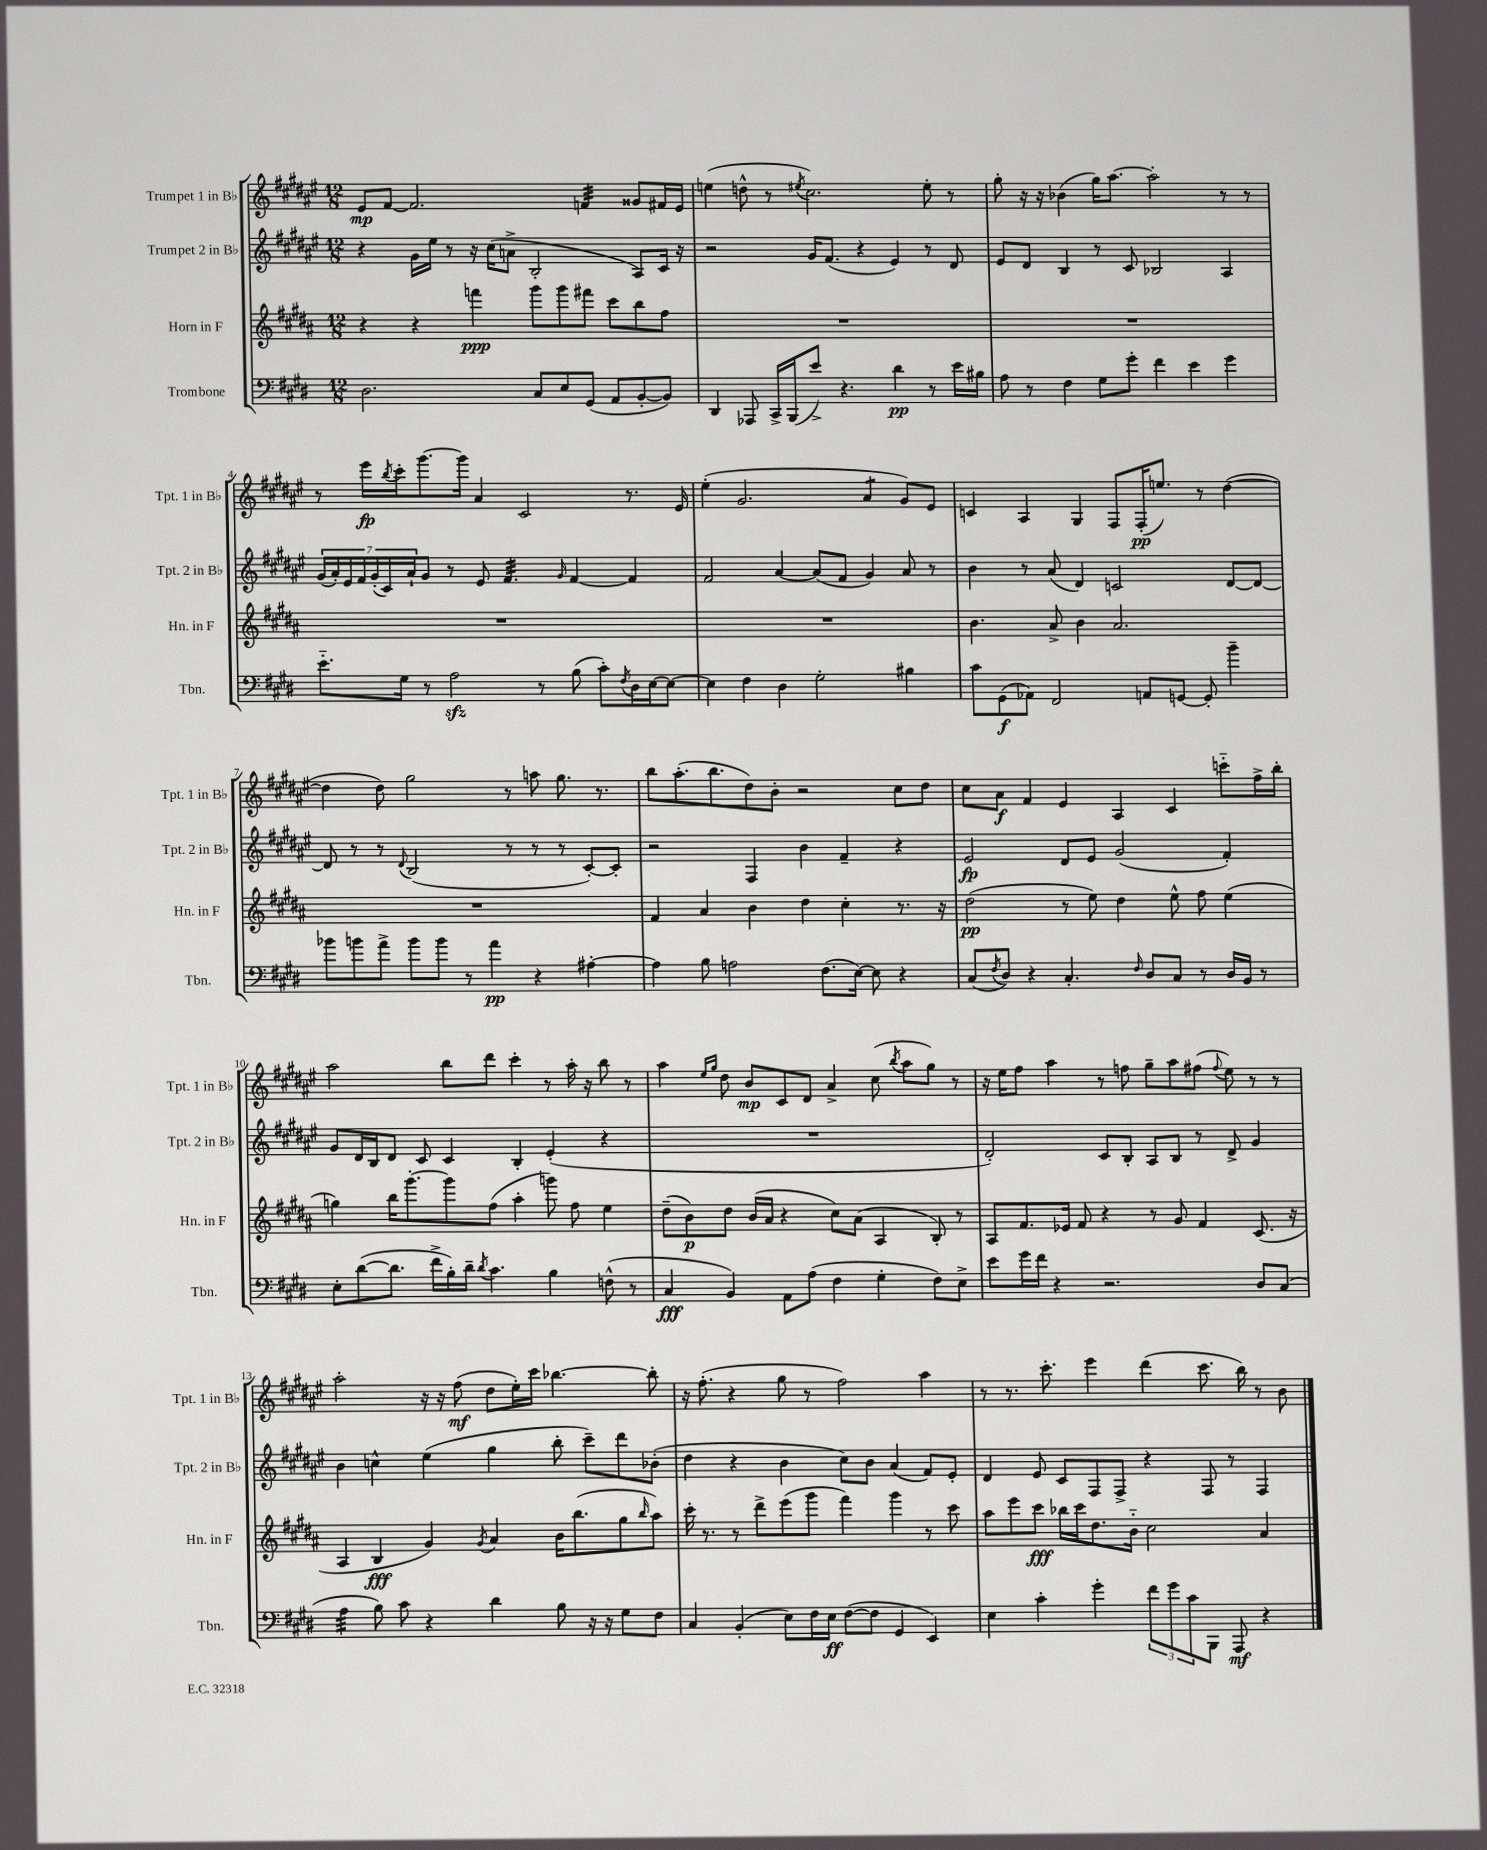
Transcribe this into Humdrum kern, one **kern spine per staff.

**kern	**kern	**kern	**kern
*staff4	*staff3	*staff2	*staff1
*clefF4	*clefG2	*clefG2	*clefG2
*k[f#c#g#d#]	*k[f#c#g#d#a#]	*k[f#c#g#d#a#e#]	*k[f#c#g#d#a#e#]
*M12/8	*M12/8	*M12/8	*M12/8
2.D#\	4r	4r	8e#/L
.	.	.	[8f#/J
.	4r	16g#\LL	2.f#/]
.	.	16ee#\JJ	.
.	.	8r	.
.	4fff\	16r	.
.	.	(16cc#\LK	.
.	.	8a^\J	.
8C#/L	8ggg#\L	2B'/	.
8E/	8ggg#\	.	.
(8GG#/J	8fff#\J	.	4f/
8AA/L	8ccc#\L	.	.
[8BB'/	8bb\	8A#/L)	8g##/L
8BB/]J)	8ff#\J	16c#/Jk	16f#/L
.	.	16r	16e#/JJ
=	=	=	=
4DD#/	1.r	2r	(4ee\
8AAA-/	.	.	8dd^^\
16CC#^/LL	.	.	8r
(16BBB/J	.	.	.
.	.	.	8qee#/
8e^/J)	.	16g#/LK	2.cc#\)
.	.	(8.f#/J	.
4.r	.	.	.
.	.	4r	.
4d#\	.	4e#/)	.
8r	.	8r	8ee#'\
16e\LL	.	8d#/	8r
16B#\JJ	.	.	.
=	=	=	=
8A\	1.r	8e#/L	8gg#'\
8r	.	8d#/J	16r
.	.	.	16r
4F#\	.	4B/	(4b-\
8G#\L	.	8r	16gg#\LK)
.	.	.	[8.aa#\J
8g#'\J	.	8c#/	.
4f#\	.	2B-/	2aa#'\]
4e\	.	.	.
4g#\	.	4A#/	8r
.	.	.	8r
=	=	=	=
8.e'~\L	1.r	(28g#/LL	8r
.	.	28a#'/)	.
.	.	28e#/	.
.	.	28f#/	.
.	.	.	16eee#\LL
.	.	(28g#'/	.
.	.	28c#/)	.
.	.	.	8qbb/
16G#\Jk	.	.	16ccc#'\J
.	.	28a#`/J	.
8r	.	8g#/J	[8.ggg#\
2A\	.	8r	.
.	.	.	16ggg#\]Jk
.	.	8e#/	4a#/
.	.	4.f#/	.
.	.	.	2c#/
8r	.	.	.
.	.	16qqg#/	.
(8B\	.	[4f#/	.
8c#'\L)	.	.	.
8qF#/	.	.	.
16D#\L	.	4f#/]	8.r
[16E\J	.	.	.
8E\_J	.	.	.
.	.	.	16e#/
=	=	=	=
4E\]	1.r	2f#/	(4ee#'\
4F#\	.	.	2.g#/
4D#\	.	[4a#/	.
2G#'\	.	(8a#/]L	.
.	.	8f#/J	.
.	.	4g#/)	4a#/
4B#\	.	8a#/	8g#/L)
.	.	8r	8e#/J
=	=	=	=
8c#\L	4.b\	4b\	4c/
(8GG#\	.	.	.
8AA-\J)	.	8r	4A#/
2FF#/	8a#^/	(8a#/	.
.	4b\	4d#/)	4G#/
.	2.a#/	2c/	8F#/L
8AA/L	.	.	(16F#'/K
.	.	.	8.ee/J)
[8GG/J	.	.	.
8GG'/]	.	.	8r
4b~\	.	[8d#/L	([4dd#\
.	.	8d#/_J	.
=	=	=	=
8b-\L	1.r	8d#/]	4dd#\]
8b\	.	8r	.
8a^\J	.	8r	8dd#\)
.	.	8qqd#/	.
8b\L	.	(2B/	2gg#\
8b\J	.	.	.
8r	.	.	.
4a\	.	.	.
.	.	8r	8r
4r	.	8r	8aa\
.	.	8r	8.gg#\
[4A#'\	.	[8c#'/L)	.
.	.	.	8.r
.	.	8c#'/]J	.
=	=	=	=
4A#\]	4f#/	2r	8bb\L
.	.	.	(8.aa#'\
8B\	4a#/	.	.
.	.	.	8.bb\
2A\	.	.	.
.	4b\	4F#/	8dd#\)
.	.	.	8b'\J
.	4dd#\	4b\	2r
(8.F#\L	.	.	.
.	4cc#'\	4f#~/	.
[16E\Jk)	.	.	.
8E\]	.	.	.
4r	8.r	4r	8cc#\L
.	.	.	8dd#\J
.	16r	.	.
=	=	=	=
(8C#/L	(2dd#\	2e#/	8cc#\L
8qF#/	.	.	.
8D#/J)	.	.	8a#\J
4r	.	.	4f#/
4.C#'/	8r	8d#/L	4e#/
.	8ee\)	8e#/J	.
.	4dd#\	(2g#/	4A#/
16qqF#/	.	.	.
8D#/L	.	.	.
8C#/J	8ee^^\	.	4c#/
8r	8ff#\	.	.
16D#/LL	(4ee\	4f#'/)	8ccc'~\L
16BB/JJ	.	.	.
8r	.	.	16ff#^\L
.	.	.	16bb'\JJ
=	=	=	=
8E'\L	4gg\)	8g#/L	2aa#\
([8d#\	.	16d#/L	.
.	.	16B/J	.
8.d#\]J	16bb\LK	8d#/J	.
.	[8.ggg#'\	.	.
.	.	8c#/	.
16f#^\LL	.	.	.
16B'\)	8ggg#\]	4c#/	8bb\L
16d#~\JJ	.	.	.
8qd#/	.	.	.
4.c#\	(8ff#\J	.	8ddd#\J
.	4aa#'\	4B'/	4ccc#'\
4B\	8ggg\)	(4e#'/	8r
.	8ff#\	.	16aa#'\
.	.	.	16r
(8F^^\	4ee\	4r	8bb\
8r	.	.	8r
=	=	=	=
4C#/	(8dd#~\L	1.r	4aa#\
.	8b\)	.	.
.	.	.	16qqee#/LL
.	.	.	16qqgg#/JJ
4BB/)	8dd#\J	.	8dd#\
.	(16b/LL	.	8b/L
.	16a#/JJ	.	.
8AA\L	4r	.	8c#/
(8A\J	.	.	8d#/J
4F#\	8cc#\L)	.	4a#^/
.	(8a#\J	.	.
4G#'\	4A#/	.	(8cc#\
.	.	.	8qbb/
.	.	.	8aa#\L
8F#\L)	8B'/)	.	8gg#\J)
8E^\J	8r	.	8r
=	=	=	=
8e\L	8A#/L	2d#'/)	16r
.	.	.	16ee#\LK
16g#\L	8.f#/	.	8ff#\J
16f#\JJ	.	.	.
4r	.	.	4aa#\
.	16e-/Jk	.	.
.	8f#/	.	.
2.r	4r	8c#/L	8r
.	.	8B'/J	8ff\
.	8r	8A#/L	8gg#~\L
.	8g#/	8B/J	8aa#\
.	4f#/	8r	(8ff#\J
.	.	.	8qqff#/
.	.	8d#^/	8ee#\)
8D#/L	(8.c#/	4g#/	8r
(8C#/J	.	.	8r
.	16r	.	.
=	=	=	=
4A\	4A#/	4b\	2aa#'\
8B\)	4B/	4cc^^\	.
8c#\	.	.	.
4r	4g#/)	(4ee#\	16r
.	.	.	16r
.	.	.	(8ff#\
.	8qg#/	.	.
4d#\	4a#/	4gg#\	8dd#\L
.	.	.	16ee#'\L)
.	.	.	16ccc#\JJ
8B\	16b\LK	8bb'\	[4.bb-\
.	(8.bb\	.	.
16r	.	8ccc#~\L)	.
16r	.	.	.
8G#\L	8gg#\	8ddd#\	.
.	16qqbb/	.	.
8F#\J	8aa#\J)	(8b-'\J	8bb-'\]
=	=	=	=
4C#/	16ccc#'\	4dd#\	16r
.	8.r	.	(8.ff#'\
(4BB'/	8r	4r	4r
.	8ddd#^\L	.	.
8E\L)	(8eee\	4b\	8gg#\
16F#\L	8ggg#\J	.	8r
16E\JJ	.	.	.
([8F#\L	4fff#\)	8cc#\L)	2ff#\)
8F#\]J	.	8b\J	.
4GG#/	4ggg#\	(4a#/	.
4EE/)	8r	8f#/L)	4aa#\
.	8ccc#\	8e#'/J	.
=	=	=	=
4E\	8aa#\L	4d#/	8r
.	8eee\	.	8.r
4c#'\	8ccc#\J	8e#/	.
.	.	.	8.ccc#'\
.	16bb-\LL	8c#/L	.
.	16ccc#\J	.	.
4g#'\	8.dd#\	8F#/	4eee#\
.	.	8F#^/J	.
.	16b'~\Jk	.	.
12f#\L	2cc#\	4r	(4ddd#\
12g#\	.	.	.
12c#\	.	.	.
8BBB\J	.	8F#/	8.ccc#\
8AAA/	.	8r	.
.	.	.	16bb\)
4r	4a#/	4F#/	8r
.	.	.	8b\
==	==	==	==
*-	*-	*-	*-
